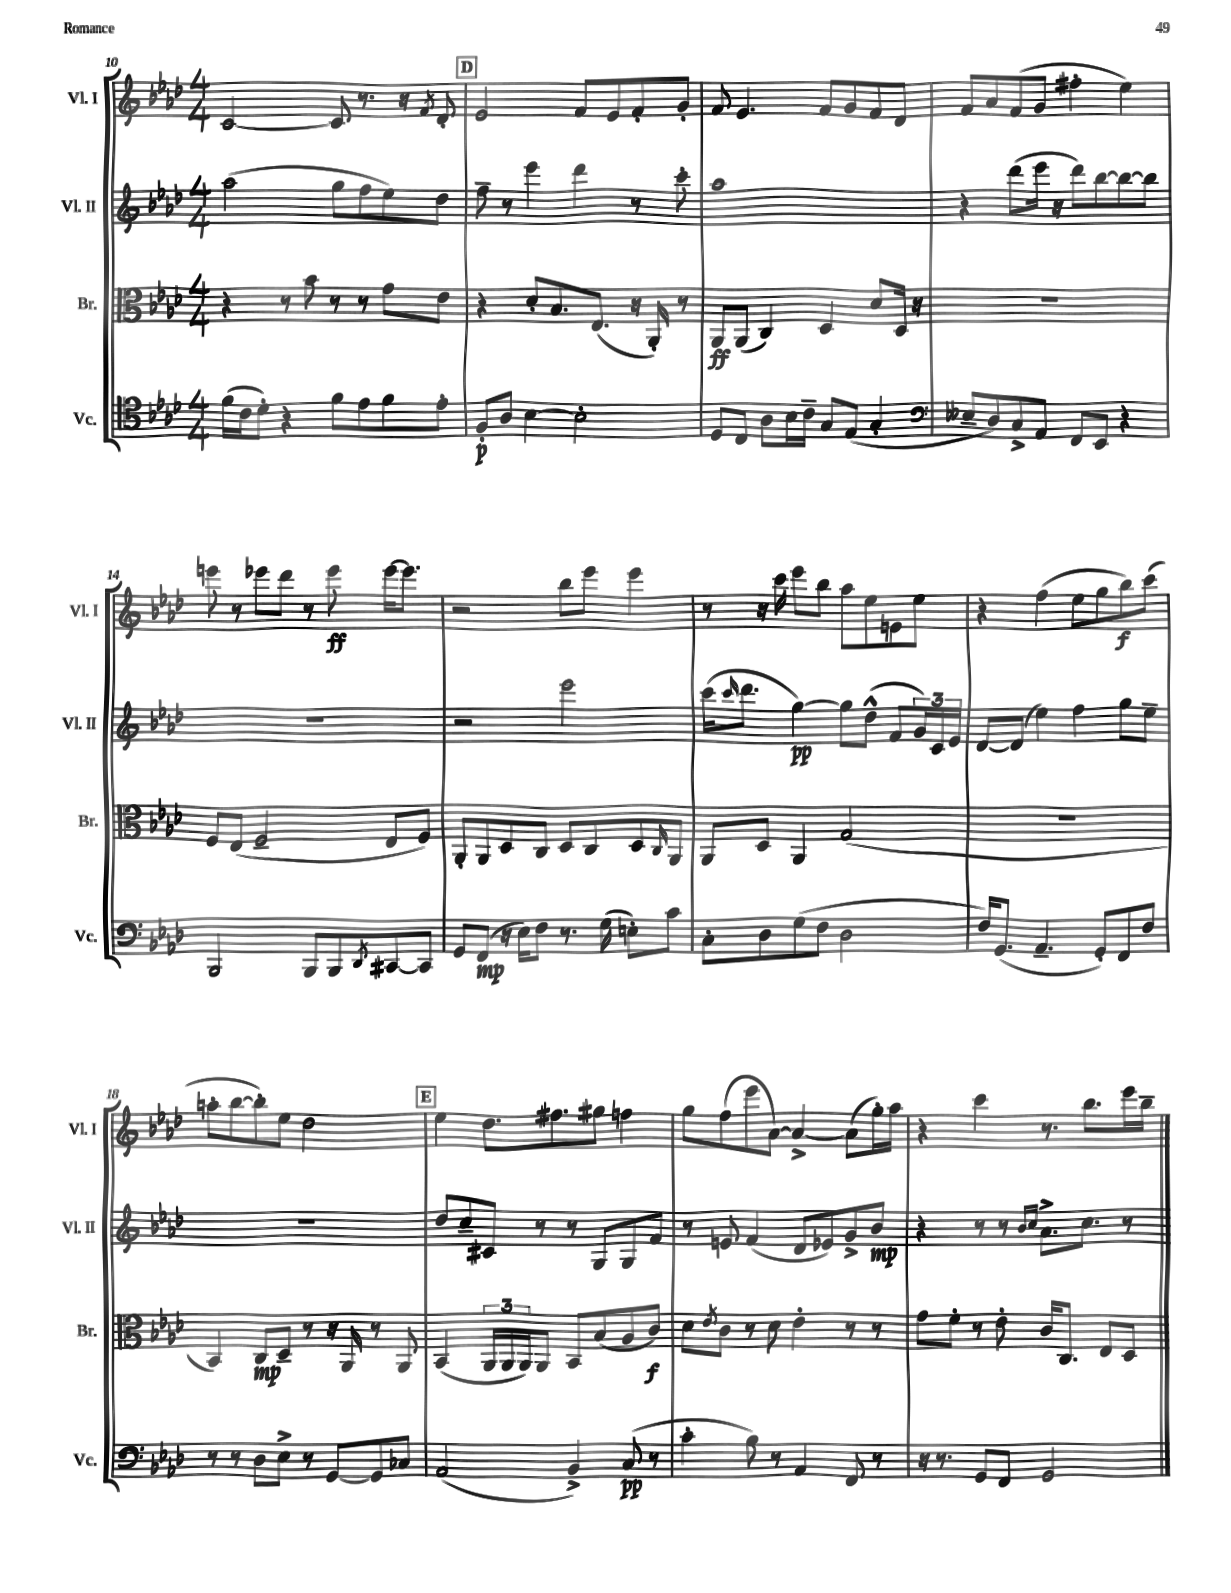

**kern	**dynam	**kern	**dynam	**kern	**dynam	**kern	**dynam
*part4	*part4	*part3	*part3	*part2	*part2	*part1	*part1
*staff4	*staff4	*staff3	*staff3	*staff2	*staff2	*staff1	*staff1
*I"Vc.	*	*I"Br.	*	*I"Vl. II	*	*I"Vl. I	*
*I'Vc.	*	*I'Br.	*	*I'Vl. II	*	*I'Vl. I	*
*clefC4	*	*clefC3	*	*clefG2	*	*clefG2	*
*k[b-e-a-d-]	*	*k[b-e-a-d-]	*	*k[b-e-a-d-]	*	*k[b-e-a-d-]	*
*M4/4	*	*M4/4	*	*M4/4	*	*M4/4	*
=10	=10	=10	=10	=10	=10	=10	=10
(16f\LL	.	4r	.	(2aa-\	.	[2c/	.
16c\J	.	.	.	.	.	.	.
8d-'\J)	.	.	.	.	.	.	.
4r	.	8r	.	.	.	.	.
.	.	8b-\	.	.	.	.	.
8f\L	.	8r	.	8gg\L	.	8c/]	.
8e-\	.	8r	.	8ff\	.	8.r	.
8f\	.	8g\L	.	8ee-\)	.	.	.
.	.	.	.	.	.	16r	.
.	.	.	.	.	.	8qf/	.
8e-'\J	.	8e-\J	.	8dd-\J	.	8d-'/	.
!!LO:REH:place=s1:t=D
=11	=11	=11	=11	=11	=11	=11	=11
8F'/L	p	4r	.	8ff~\	.	2e-/	.
8A-/J	.	.	.	8r	.	.	.
[4B-\	.	8d-'/L	.	4eee-\	.	.	.
.	.	8.B-/	.	.	.	.	.
2B-'\]	.	.	.	4ddd-\	.	8f/L	.
.	.	(8.E-/J	.	.	.	.	.
.	.	.	.	.	.	8e-/	.
.	.	16r	.	8r	.	8f'/	.
.	.	16AA-'/)	.	.	.	.	.
.	.	8r	.	8ccc'\	.	8g'/J	.
=12	=12	=12	=12	=12	=12	=12	=12
8D-/L	.	8AA-/L	ff	1aa-	.	8f/	.
8C/J	.	(8AA-/J	.	.	.	4.e-/	.
8A-\L	.	4C/)	.	.	.	.	.
16B-\L	.	.	.	.	.	.	.
16c~\JJ	.	.	.	.	.	.	.
8G/L	.	4D-/	.	.	.	8f/L	.
(8E-/J	.	.	.	.	.	8g/	.
4G'/	.	8d-/L	.	.	.	8f/	.
.	.	16D-/Jk	.	.	.	8d-/J	.
.	.	16r	.	.	.	.	.
=13	=13	=13	=13	=13	=13	=13	=13
*clefF4	*	*	*	*	*	*	*
8E--X~/L	.	1r	.	4r	.	8f/L	.
8D-/)	.	.	.	.	.	8a-/	.
8C^/	.	.	.	(8ddd-\L	.	(8f/	.
8AA-/J	.	.	.	16eee-\Jk	.	8g/J	.
.	.	.	.	16r	.	.	.
8FF/L	.	.	.	8ddd-\L)	.	4ff#X'\	.
8EE-/J	.	.	.	[8bb-\	.	.	.
4r	.	.	.	8bb-\_	.	4ee-\)	.
.	.	.	.	8bb-\J]	.	.	.
!!LO:LB:g=z
=14	=14	=14	=14	=14	=14	=14	=14
2BBB-/	.	8F/L	.	1r	.	8eeen\	.
.	.	(8E-/J	.	.	.	8r	.
.	.	2F~/	.	.	.	8eee-X\L	.
.	.	.	.	.	.	8ddd-\J	.
8BBB-/L	.	.	.	.	.	8r	.
8BBB-/	.	.	.	.	.	8eee-\	ff
8qDD-/	.	.	.	.	.	.	.
[8CC#X/	.	8E-/L	.	.	.	[16eee-\KL	.
.	.	.	.	.	.	8.eee-\J]	.
8CC#/J]	.	8F/J)	.	.	.	.	.
=15	=15	=15	=15	=15	=15	=15	=15
8GG/L	.	8AA-'/L	.	2r	.	2r	.
(8FF/J	mp	8AA-/	.	.	.	.	.
16r	.	8D-/	.	.	.	.	.
16E-\KL)	.	.	.	.	.	.	.
8F\J	.	8C/J	.	.	.	.	.
8.r	.	8D-/L	.	2eee-\	.	8bb-\L	.
.	.	8C/	.	.	.	8eee-\J	.
(16G\	.	.	.	.	.	.	.
8En'\L)	.	8D-/	.	.	.	4eee-\	.
.	.	16qqC/	.	.	.	.	.
8c\J	.	8AA-/J	.	.	.	.	.
=16	=16	=16	=16	=16	=16	=16	=16
8C'\L	.	8AA-/L	.	(16ccc\KL	.	8r	.
.	.	.	.	16qqccc/	.	.	.
.	.	.	.	8.ddd-\J	.	.	.
8D-\	.	8D-/J	.	.	.	16r	.
.	.	.	.	.	.	16ccc\	.
(8G\	.	4AA-/	.	[4gg\)	pp	8eee-\L	.
8F\J	.	.	.	.	.	8bb-\J	.
2D-\	.	(2G/	.	8gg\L]	.	8aa-\L	.
.	.	.	.	(8dd-^^\J	.	8ee-\	.
.	.	.	.	8f/L	.	8en\	.
.	.	.	.	24g/L)	.	8ee-\J	.
.	.	.	.	24c/	.	.	.
.	.	.	.	24e-/JJ	.	.	.
=17	=17	=17	=17	=17	=17	=17	=17
16F/KL)	.	1r	.	[8d-/L	.	4r	.
(8.GG/J	.	.	.	.	.	.	.
.	.	.	.	(8d-/J]	.	.	.
4.AA-~/	.	.	.	4ee-\)	.	(4ff\	.
.	.	.	.	4ff\	.	8ee-\L	.
8GG'/L)	.	.	.	.	.	8gg\	.
8FF/	.	.	.	8gg\L	.	8bb-\)	f
8F/J	.	.	.	8ee-~\J	.	(8ccc\J	.
!!LO:LB:g=z
=18	=18	=18	=18	=18	=18	=18	=18
8r	.	4BB-/)	.	1r	.	8aan'\L	.
8r	.	.	.	.	.	[8bb-\	.
8D-\L	.	8C/L	mp	.	.	8bb-'\])	.
8E-^\J	.	8D-~/J	.	.	.	8ee-\J	.
8r	.	8r	.	.	.	2dd-\	.
[8GG/L	.	16r	.	.	.	.	.
.	.	16AA-/	.	.	.	.	.
8GG/]	.	8r	.	.	.	.	.
8C-X/J	.	8AA-/	.	.	.	.	.
!!LO:REH:place=s1:t=E
=19	=19	=19	=19	=19	=19	=19	=19
(2AA-/	.	(4BB-/	.	8dd-/L	.	4ee-\	.
.	.	.	.	8cc~/	.	.	.
.	.	24AA-/LL	.	8c#X/J	.	8.dd-\L	.
.	.	24AA-/	.	.	.	.	.
.	.	24AA-/J)	.	.	.	.	.
.	.	8AA-/J	.	8r	.	.	.
.	.	.	.	.	.	8.ff#X\	.
4BB-^/)	.	8BB-/L	.	8r	.	.	.
.	.	(8B-/	.	8G/L	.	8gg#X\J	.
(8C/	pp	8A-/	.	8G/	.	4ffn\	.
8r	.	8c/J)	f	8f/J	.	.	.
=20	=20	=20	=20	=20	=20	=20	=20
4c'\	.	8d-\L	.	8r	.	8gg\L	.
.	.	8qe-/	.	.	.	.	.
.	.	8c\J	.	8en/	.	(8ff\	.
8B-\)	.	8r	.	(4f/	.	8eee-\	.
8r	.	8d-\	.	.	.	[8a-\J)	.
4AA-/	.	4e-'\	.	8d-/L	.	4a-^/_	.
.	.	.	.	8e-X/)	.	.	.
8FF/	.	8r	.	8g^/	.	(8a-\L]	.
8r	.	8r	.	8b-/J	mp	16gg'\L)	.
.	.	.	.	.	.	16aa-\JJ	.
=21	=21	=21	=21	=21	=21	=21	=21
16r	.	8g\L	.	4r	.	4r	.
8.r	.	.	.	.	.	.	.
.	.	8f'\J	.	.	.	.	.
8GG/L	.	8r	.	8r	.	4ccc\	.
8FF/J	.	8e-'\	.	8r	.	.	.
.	.	.	.	16qqb-/LL	.	.	.
.	.	.	.	16qqcc/JJ	.	.	.
2GG/	.	16c/KL	.	8.a-^\L	.	8.r	.
.	.	8.C/J	.	.	.	.	.
.	.	.	.	8.cc\J	.	8.bb-\L	.
.	.	8E-/L	.	.	.	.	.
.	.	8D-/J	.	8r	.	16eee-\L	.
.	.	.	.	.	.	16bb-~\JJ	.
==	==	==	==	==	==	==	==
*-	*-	*-	*-	*-	*-	*-	*-
